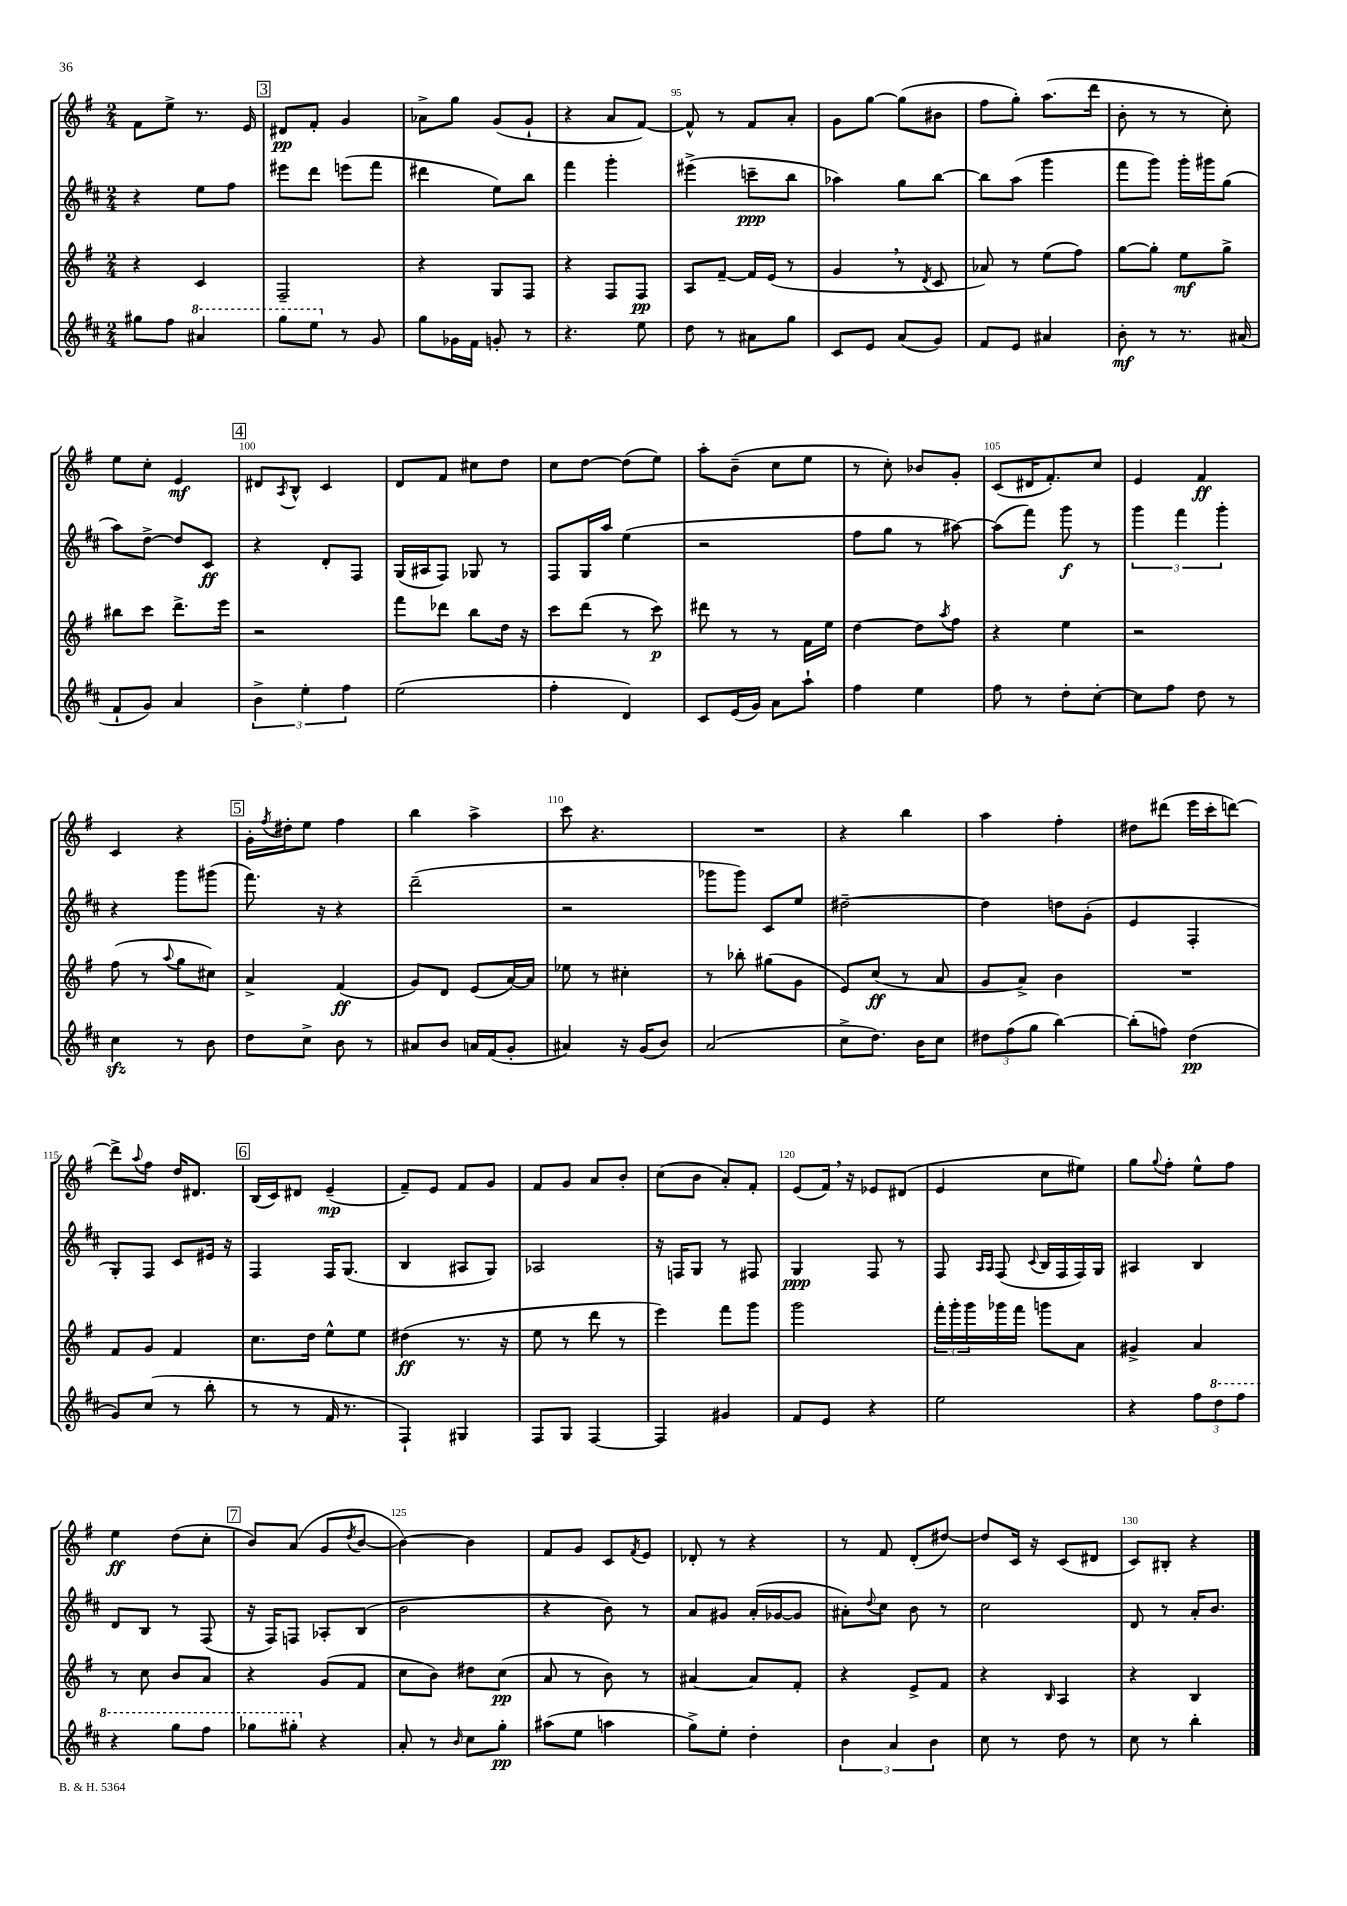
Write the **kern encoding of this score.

**kern	**kern	**kern	**kern
*staff4	*staff3	*staff2	*staff1
*clefG2	*clefG2	*clefG2	*clefG2
*k[f#c#]	*k[f#]	*k[f#c#]	*k[f#]
*M2/4	*M2/4	*M2/4	*M2/4
8gg#\L	4r	4r	8f#\L
8ff#\J	.	.	8ee^\J
4aa#/	4c/	8ee\L	8.r
.	.	8ff#\J	.
.	.	.	16e/
=	=	=	=
8ggg\L	2F#~/	8eee#\L	8d#/L
8eee\J	.	8ddd\J	8f#'/J
8r	.	(8eee\L	4g/
8g/	.	8fff#\J	.
=	=	=	=
8gg\L	4r	4ddd#\	8a-^\L
16g-\L	.	.	8gg\J
16f#\JJ	.	.	.
8g'/	8G/L	8ee\L)	(8g/L
8r	8F#/J	8bb\J	8g`/J
=	=	=	=
4.r	4r	4fff#\	4r
.	8F#/L	4ggg'\	8a/L
8ee\	8F#/J	.	[8f#/J)
=	=	=	=
8dd\	8A/L	(4eee#^\	8f#^^/]
8r	[8f#~/J	.	8r
8a#\L	16f#/]LL	8ccc~\L	8f#/L
.	(16e/JJ	.	.
8gg\J	8r	8bb\J	8a'/J
=	=	=	=
8c#/L	4g/	4aa-\)	8g\L
8e/J	.	.	[8gg\J
(8a/L	8r	8gg\L	(8gg\]L
.	8qd/	.	.
8g/J)	8c/	[8bb\J	8b#\J
=	=	=	=
8f#/L	8a-/)	8bb\]L	8ff#\L
8e/J	8r	(8aa\J	8gg'\J)
4a#/	(8ee\L	4ggg\	(8.aa\L
.	8ff#\J)	.	.
.	.	.	16ddd\Jk
=	=	=	=
8b'\	[8gg\L	8fff#\L	8b'\
8r	8gg'\]J	8ggg\J)	8r
8.r	8ee\L	16ggg'\LL	8r
.	.	16ggg#\J	.
.	8gg^\J	(8gg\J	8cc'\)
(16a#/	.	.	.
=	=	=	=
8f#`/L	8bb#\L	8aa\L)	8ee\L
8g/J)	8ccc\J	[8dd^\J	8cc'\J
4a/	8.ddd^\L	8dd/]L	4e/
.	.	8c#/J	.
.	16eee\Jk	.	.
=	=	=	=
6b^\	2r	4r	8d#/L
.	.	.	8qA/
.	.	.	8B^^/J
6ee'\	.	.	.
.	.	8d'/L	4c/
6ff#\	.	.	.
.	.	8F#/J	.
=	=	=	=
(2ee\	8fff#\L	(16G/LL	8d/L
.	.	16A#/J	.
.	8ddd-\J	8F#/J)	8f#/J
.	8bb\L	8G-/	8cc#\L
.	16dd\Jk	8r	8dd\J
.	16r	.	.
=	=	=	=
4ff#'\	8ccc\L	8F#/L	8cc\L
.	(8ddd\J	16G/L	[8dd\J
.	.	16aa/JJ	.
4d/)	8r	(4ee\	(8dd\]L
.	8ccc\)	.	8ee\J)
=	=	=	=
8c#/L	8ddd#\	2r	8aa'\L
(16e/L	8r	.	(8b~\J
16g/JJ)	.	.	.
8a\L	8r	.	8cc\L
8aa`\J	16f#\LL	.	8ee\J
.	16ee\JJ	.	.
=	=	=	=
4ff#\	[4dd\	8ff#\L	8r
.	.	8gg\J	8cc'\)
4ee\	8dd\]L	8r	8b-/L
.	8qaa/	.	.
.	8ff#\J	[8aa#\)	8g'/J
=	=	=	=
8ff#\	4r	(8aa#\]L	(8c/L
8r	.	8fff#\J)	16d#/K
.	.	.	8.f#'/)
8dd'\L	4ee\	8ggg\	.
[8cc#'\J	.	8r	8cc/J
=	=	=	=
8cc#\]L	2r	6ggg\	4e/
8ff#\J	.	.	.
.	.	6fff#\	.
8dd\	.	.	4f#/
.	.	6ggg'\	.
8r	.	.	.
=	=	=	=
4cc#\	(8ff#\	4r	4c/
.	8r	.	.
.	8qqaa/	.	.
8r	8gg\L	8ggg\L	4r
8b\	8cc#\J)	(8ggg#\J	.
=	=	=	=
8dd\L	4a^/	8.fff#\)	16g'\LL
.	.	.	8qff#/
.	.	.	16dd#'\J
8cc#^\J	.	.	8ee\J
.	.	16r	.
8b\	(4f#/	4r	4ff#\
8r	.	.	.
=	=	=	=
8a#/L	8g/L)	(2ddd~\	4bb\
8b/J	8d/J	.	.
16a/LL	(8e/L	.	4aa^\
(16f#/J	.	.	.
8g'/J	[16a/L)	.	.
.	16a/]JJ	.	.
=	=	=	=
4a#/)	8ee-\	2r	8ccc\
.	8r	.	4.r
16r	4cc#'\	.	.
(16g/LK	.	.	.
8b/J)	.	.	.
=	=	=	=
(2a/	8r	8ggg-\L	2r
.	8bb-'\	8ggg-\J)	.
.	(8gg#\L	8c#/L	.
.	8g\J	8ee/J	.
=	=	=	=
8cc#^\L	8e/L)	[2dd#~\	4r
8.dd\J)	(8cc/J	.	.
.	8r	.	4bb\
16b\LK	.	.	.
8cc#\J	8a/	.	.
=	=	=	=
12dd#\L	8g/L	4dd#\]	4aa\
(12ff#\	.	.	.
.	8a^/J)	.	.
12gg\J	.	.	.
[4bb\)	4b\	8dd\L	4ff#'\
.	.	(8g'\J	.
=	=	=	=
(8bb'\]L	2r	4e/	8dd#\L
8ff\J)	.	.	(8ddd#\J
(4dd\	.	4F#'/	16eee\LL
.	.	.	16ccc'\J
.	.	.	[8ddd\J)
=	=	=	=
8g/L)	8f#/L	8G'/L)	8ddd^\]L
.	.	.	8qqaa/
(8cc#/J	8g/J	8F#/J	8ff#\J
8r	4f#/	8c#/L	16dd/LK
.	.	.	8.d#/J
8bb'\	.	16e#/Jk	.
.	.	16r	.
=	=	=	=
8r	8.cc\L	4F#/	(16B/LL
.	.	.	16c/J)
8r	.	.	8d#/J
.	16dd\Jk	.	.
16f#/	8ee^^\L	16F#/LK	(4e~/
8.r	.	(8.G/J	.
.	8ee\J	.	.
=	=	=	=
4F#`/)	(4dd#\	4B/	8f#~/L)
.	.	.	8e/J
4G#/	8.r	8A#/L	8f#/L
.	.	8G/J)	8g/J
.	16r	.	.
=	=	=	=
8F#/L	8ee\	2A-/	8f#/L
8G/J	8r	.	8g/J
[4F#/	8ddd\	.	8a/L
.	8r	.	8b'/J
=	=	=	=
4F#/]	4eee\)	16r	(8cc\L
.	.	16F/LK	.
.	.	8G/J	8b\J
4g#/	8fff#\L	8r	8a'/L)
.	8ggg\J	8F#/	8f#'/J
=	=	=	=
8f#/L	2ggg\	4G/	(8e/L
8e/J	.	.	16f#/Jk)
.	.	.	16r
4r	.	8F#/	8e-/L
.	.	8r	(8d#/J
=	=	=	=
2ee\	24fff#'\LL	8F#/	4e/
.	24ggg'\	.	.
.	24ggg\	.	.
.	.	16qqA/LL	.
.	.	16qqA/JJ	.
.	16ggg-\	(8F#/	.
.	16fff#\JJ	.	.
.	.	8qqc#/	.
.	8ggg\L	16B/LL	8cc\L
.	.	16F#/	.
.	8a\J	16F#/)	8ee#\J)
.	.	16G/JJ	.
=	=	=	=
4r	4g#^/	4A#/	8gg\L
.	.	.	8qqgg/
.	.	.	8ff#'\J
12ff#\L	4a/	4B/	8ee^^\L
12ddd\	.	.	.
.	.	.	8ff#\J
12fff#\J	.	.	.
=	=	=	=
4r	8r	8d/L	4ee\
.	8cc\	8B/J	.
8ggg\L	8b/L	8r	(8dd\L
8fff#\J	8a/J	(8F#/	8cc'\J
=	=	=	=
8ggg-\L	4r	16r	8b/L)
.	.	16F#/LK)	.
8ggg#'\J	.	8F/J	(8a/J
4r	(8g/L	8A-'/L	8g/L
.	.	.	8qdd/
.	8f#/J	(8B/J	[8b/J
=	=	=	=
8a'/	8cc\L	2b\	4b\_)
8r	8b\J)	.	.
16qqb/	.	.	.
8cc#\L	8dd#\L	.	4b\]
8gg'\J	(8cc\J	.	.
=	=	=	=
(8aa#\L	8a/	4r	8f#/L
8ee\J	8r	.	8g/J
4aa\	8b\)	8b\)	8c/L
.	.	.	8qf#/
.	8r	8r	8e/J
=	=	=	=
8gg^\L)	[4a#/	8a/L	8d-'/
8ee'\J	.	8g#/J	8r
4dd'\	8a#/]L	(16a'/LL	4r
.	.	[16g-/J	.
.	8f#'/J	8g-/]J	.
=	=	=	=
6b\	4r	8a#'\L)	8r
.	.	8qqdd/	.
.	.	8cc#\J	8f#/
6a/	.	.	.
.	8e^/L	8b\	(8d'/L
6b\	.	.	.
.	8f#/J	8r	[8dd#/J)
=	=	=	=
8cc#\	4r	2cc#\	8dd#/]L
8r	.	.	16c/Jk
.	.	.	16r
.	16qqB/	.	.
8dd\	4A/	.	(8c/L
8r	.	.	8d#/J
=	=	=	=
8cc#\	4r	8d/	8c/L)
8r	.	8r	8B#'/J
4bb'\	4B/	16a'/LK	4r
.	.	8.b/J	.
==	==	==	==
*-	*-	*-	*-
